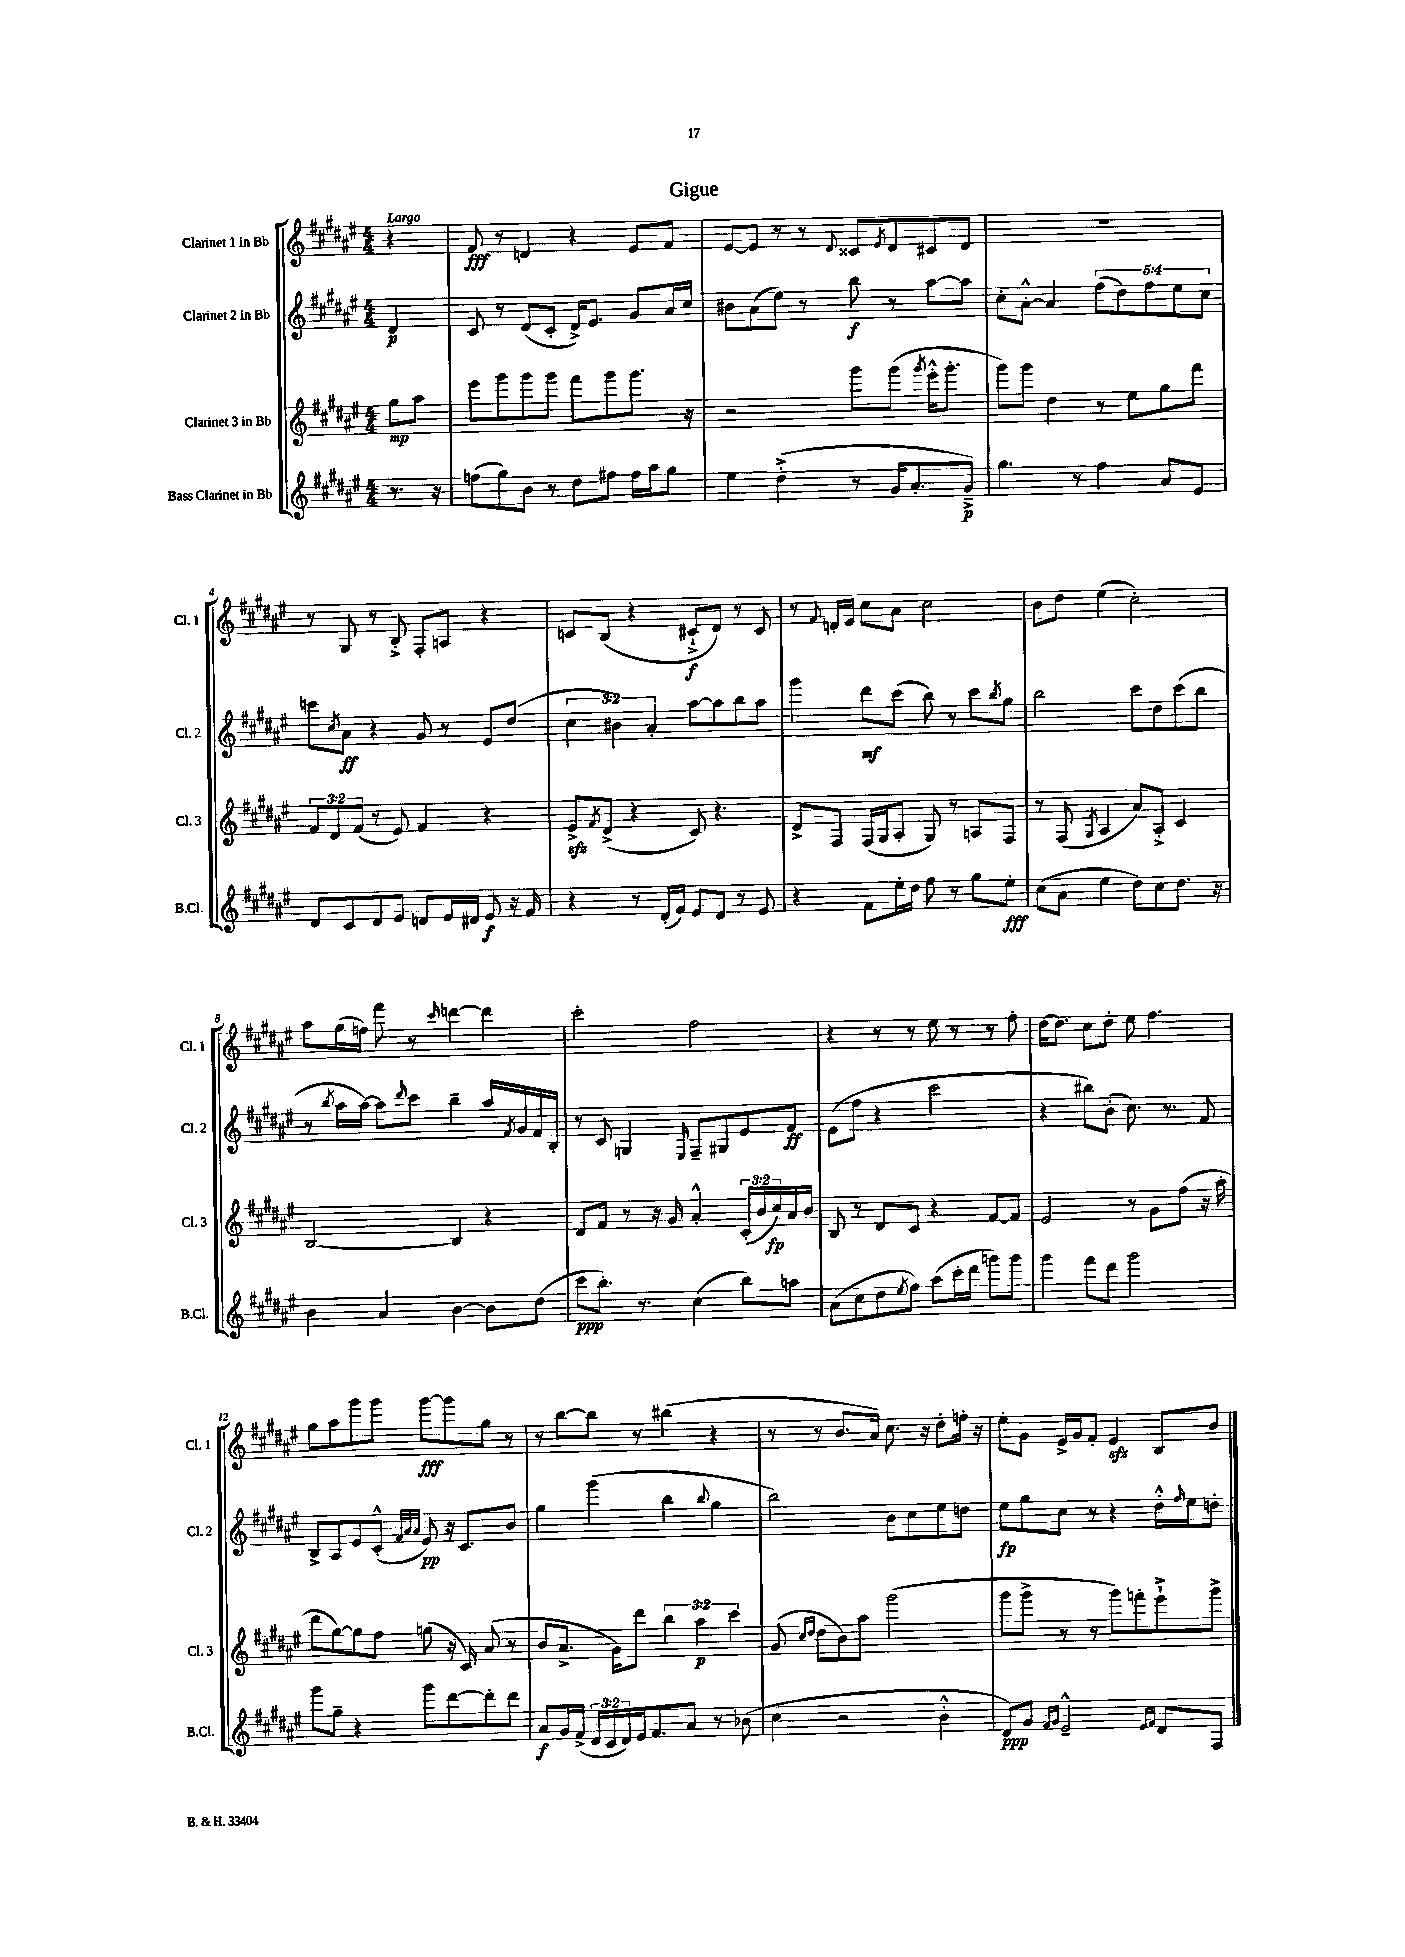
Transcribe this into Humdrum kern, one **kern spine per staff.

**kern	**kern	**kern	**kern
*staff4	*staff3	*staff2	*staff1
*clefG2	*clefG2	*clefG2	*clefG2
*k[f#c#g#d#a#e#]	*k[f#c#g#d#a#e#]	*k[f#c#g#d#a#e#]	*k[f#c#g#d#a#e#]
*M4/4	*M4/4	*M4/4	*M4/4
8.r	8gg#	4d#	4r
.	8aa#	.	.
16r	.	.	.
=	=	=	=
(8ff	8eee#	8c#	8f#
8gg#)	8ggg#	8r	8r
8b	8ggg#	(8d#	4d
8r	8ggg#	8c#'	.
8dd#	8fff#	16d#^)	4r
.	.	8.e#	.
8ff#	8ggg#	.	.
16ff#	8.ggg#	8g#	8e#
16aa#	.	.	.
8gg#	.	16a#	8f#
.	16r	16cc#	.
=	=	=	=
4ee#	2r	8b#	[8e#
.	.	(8a#	8e#]
(4dd#'^	.	8ee#)	8r
.	.	8r	8r
.	.	.	8qqd#
8r	8ggg#	8bb	8c##
.	.	.	8qe#
16g#	(8ggg#	8r	8d#
8.a#'	.	.	.
.	8qggg#	.	.
.	16eee#'^^	[8aa#	8c#
.	8.ggg#'	.	.
8g#~^)	.	8aa#]	8d#
=	=	=	=
4.gg#	8ggg#)	8cc#'	1r
.	8ggg#	[8a#'^^	.
.	4dd#	4a#]	.
8r	.	.	.
4ff#	8r	(10ff#	.
.	.	10dd#)	.
.	8ee#	.	.
.	.	10ff#	.
8a#	8gg#	.	.
.	.	10ee#	.
8e#	8fff#	.	.
.	.	10cc#	.
=	=	=	=
8d#	12f#	8ccc	8r
.	12d#	.	.
.	.	8qcc#	.
8c#	.	8a#	8G#
.	(12f#	.	.
8d#	8r	4r	8r
8e#	8e#)	.	8B'^
8d	4f#	8g#	8F#'
16e#	.	8r	8A
16d#	.	.	.
8e#	4r	8e#	4r
16r	.	(8dd#	.
16f#	.	.	.
=	=	=	=
4r	8e#^	6cc#	8c
.	8qf#	.	.
.	(8d#^	.	(8B
.	.	6b#)	.
8r	4r	.	4r
.	.	6a#'	.
(16d#'	.	.	.
16f#)	.	.	.
8e#	8c#)	[8aa#	8c#`^
8d#	4.r	8aa#]	8d#)
8r	.	8bb	8r
8e#	.	8aa#	8c#
=	=	=	=
4r	8d#^	4ggg#	8r
.	.	.	8qqf#
.	8F#	.	16d'
.	.	.	16e#
8f#	(16F#	8ddd#	8cc#
.	16G#	.	.
16ee#'	8A#'	(8ccc#	8a#
16dd#	.	.	.
8ff#	8G#)	8bb)	2cc#
8r	8r	8r	.
8gg#	8A	8ccc#	.
.	.	8qbb	.
8ee#'	8F#	8gg#	.
=	=	=	=
(8cc#	8r	2bb	8b
8a#	(8F#	.	8dd#
.	8qG#	.	.
4ee#	4A#	.	(4ee#
8dd#)	8a#)	8ccc#	2cc#')
8cc#	8A#'^	8dd#	.
8.dd#	4c#	(8ccc#	.
.	.	8bb	.
16r	.	.	.
=	=	=	=
4b	[2B	8r	8aa#
.	.	8qbb	.
.	.	16aa#	(16gg#
.	.	[16aa#)	16ff)
4a#	.	8aa#]	8fff#
.	.	16qqddd#	.
.	.	8ccc#	8r
.	.	.	16qqccc#
[4b	4B]	4bb~	[4ddd
8b]	4r	16aa#	4ddd]
.	.	8qf#	.
.	.	16g#	.
(8dd#	.	16f#	.
.	.	16B'	.
=	=	=	=
8ccc#	8d#	8r	2ccc#'
8.bb')	8f#	8c#	.
.	8r	4G	.
8.r	.	.	.
.	16r	.	.
.	16g#	.	.
.	.	16qqE#	.
(4cc#	4a#'^^	8F#~	2ff#
.	.	8G#	.
8bb)	(24c#'	8e#	.
.	24b	.	.
.	24cc#)	.	.
8aa	16a#	8f#	.
.	16b	.	.
=	=	=	=
(8a#	8B	(8e#	4r
8cc#	8r	8ff#	.
8dd#	8d#	4r	8r
8qee#	.	.	.
8ff#)	8c#	.	8r
(8aa#	4r	2ccc#	8ee#
16ccc#'	.	.	8r
16ddd#	.	.	.
8ggg)	[8f#	.	8r
8ggg	8f#]	.	8ff#'
=	=	=	=
4ggg#	2e#	4r	[16dd#
.	.	.	8.dd#]
8fff#	.	8bb#)	8cc#
8ddd#	.	(8b'	8dd#'
2ggg#	8r	8.cc#)	8ee#
.	8g#	.	4.ff#
.	.	8.r	.
.	(8ff#	.	.
.	16r	8f#	.
.	16aa#'	.	.
=	=	=	=
8ggg#	8ddd#	8B^	8gg#
8gg#~	[8gg#)	8A#	8aa#
4r	8gg#]	8e#	8ggg#
.	8ff#	(8c#'^^	8ggg#
.	.	32qqf#	.
.	.	32qqa#	.
.	.	32qqa#	.
8ggg#	(8gg	8e#)	[8ggg#
[8ddd#	16r	16r	8ggg#]
.	16c#)	8.c#	.
8ddd#']	(8a#	.	8gg#
8ddd#	8r	8b	8r
=	=	=	=
8a#	8b	4gg#	8r
16g#	8.a#^	.	[8bb
(16f#^	.	.	.
24d#	.	(4ggg#	8bb]
24c#	.	.	.
.	16g#)	.	.
24d#)	.	.	.
16e#	8ddd#	.	8r
8.f#	.	.	.
.	6bb	4bb	(4bb#
8a#	.	.	.
.	6aa#	.	.
.	.	8qqbb	.
8r	.	4gg#	4r
.	6ccc#	.	.
(8b-	.	.	.
=	=	=	=
4cc#	(8g#	2bb)	8r
.	16qqcc#	.	.
.	16qqdd#	.	.
.	8dd#	.	8r
2r	8b)	.	8.b
.	8aa#	.	.
.	.	.	16a#)
.	(2ggg#	8b	8.cc#
.	.	8cc#	.
.	.	.	16r
4b'^^	.	8ee#	8dd#'
.	.	8dd	16ff'
.	.	.	16r
=	=	=	=
8d#)	8ggg#	8ee#	8ee#'
8g#	8ggg#^	8gg#	8g#
16qqf#	.	.	.
16qqg#	.	.	.
2e#~^^	8r	8cc#	16e#^
.	.	.	16g#
.	8r	8r	8f#'
.	8ggg#)	4r	4e#
.	8fff'	.	.
16qqe#	.	.	.
16qqf#	.	.	.
8d#	8eee#`^	16dd#'^^	8B
.	.	16qqff#	.
.	.	16ee#	.
8F#	8ggg#^	8dd'	8b
==	==	==	==
*-	*-	*-	*-
